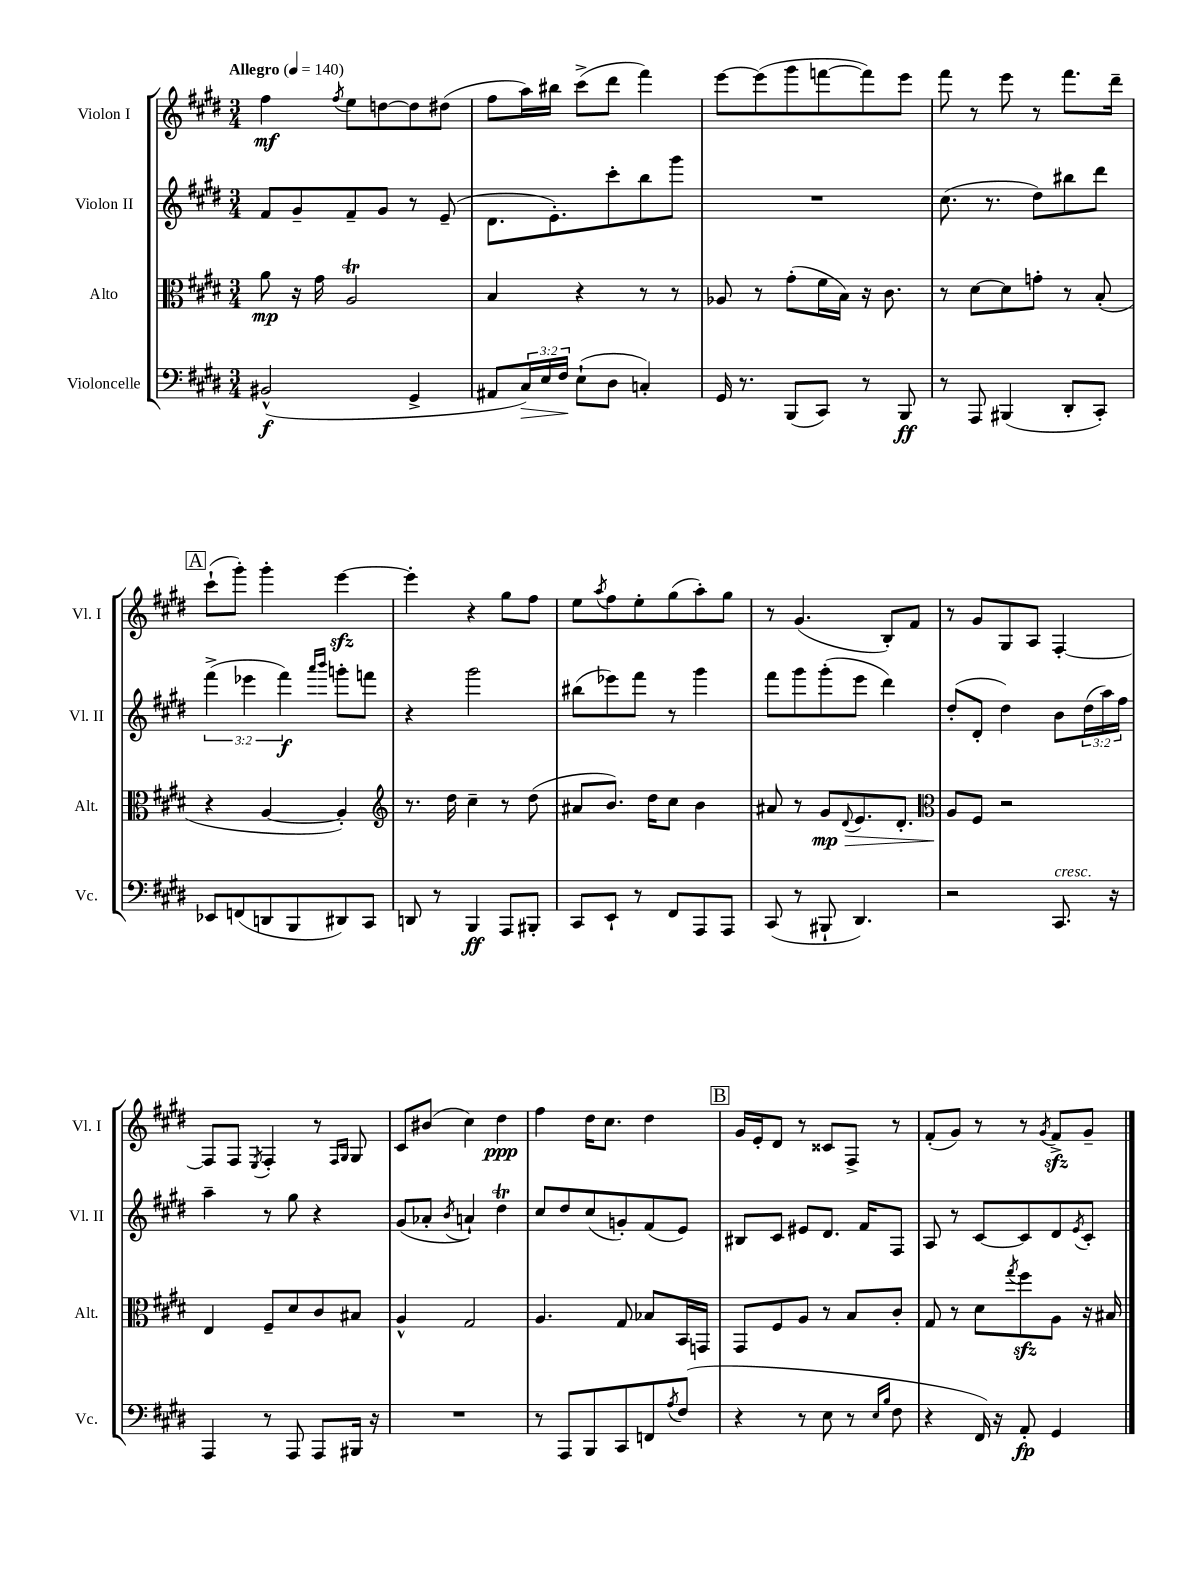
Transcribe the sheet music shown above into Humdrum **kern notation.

**kern	**kern	**kern	**kern
*staff4	*staff3	*staff2	*staff1
*clefF4	*clefC3	*clefG2	*clefG2
*k[f#c#g#d#]	*k[f#c#g#d#]	*k[f#c#g#d#]	*k[f#c#g#d#]
*M3/4	*M3/4	*M3/4	*M3/4
*MM140	*MM140	*MM140	*MM140
(2BB#^^/	8a\	8f#/L	4ff#\
.	16r	8g#~/	.
.	16g#\	.	.
.	.	.	8qff#/
.	2A/	8f#~/	8ee\L
.	.	8g#/J	[8dd\
4GG#^/	.	8r	8dd\]
.	.	(8e~/	(8dd#\J
=	=	=	=
8AA#/L	4B/	8.d#\L	8ff#\L
24C#/L)	.	.	16aa\L)
24E/	.	.	.
.	.	8.e'\)	16bb#\JJ
24F#/JJ	.	.	.
(8E`\L	4r	.	(8ccc#^\L
8D#\J	.	8ccc#'\	8ddd#\J
4C'/)	8r	8bb\	4fff#\)
.	8r	8ggg#\J	.
=	=	=	=
16GG#/	8A-/	2.r	[8eee\L
8.r	.	.	.
.	8r	.	(8eee\]
(8BBB/L	(8g#'\L	.	8ggg#\
8CC#/J)	16f#\L	.	[8fff\
.	16B\JJ)	.	.
8r	16r	.	8fff\])
.	8.c#\	.	.
8BBB/	.	.	8eee\J
=	=	=	=
8r	8r	(8.cc#\	8fff#\
8AAA/	[8d#\L	.	8r
.	.	8.r	.
(4BBB#/	8d#\]	.	8eee\
.	8g'\J	8dd#\L)	8r
8DD#'/L	8r	8bb#\	8.fff#\L
8CC#'/J)	(8B'/	8ddd#\J	.
.	.	.	16ddd#~\Jk
=	=	=	=
8EE-/L	4r	(6fff#^\	(8ccc#`\L
(8FF/	.	.	8ggg#'\J)
.	.	6eee-\	.
8DD/	[4A/	.	4ggg#'\
.	.	6fff#\)	.
8BBB/	.	.	.
.	.	16qqaaa/LL	.
.	.	16qqbbb/JJ	.
8DD#/)	4A'/])	8ggg'\L	[4eee\
8CC#/J	.	8fff\J	.
=	=	=	=
*	*clefG2	*	*
8DD/	8.r	4r	4eee'\]
8r	.	.	.
.	16dd#\	.	.
4BBB/	4cc#~\	2ggg#\	4r
8AAA/L	8r	.	8gg#\L
8BBB#'/J	(8dd#\	.	8ff#\J
=	=	=	=
8CC#/L	8a#/L	(8bb#\L	8ee\L
.	.	.	8qaa/
8EE`/J	8.b/J)	8eee-\)	8ff#\
8r	.	8fff#\J	8ee'\
.	16dd#\LK	.	.
8FF#/L	8cc#\J	8r	(8gg#\
8AAA/	4b\	4ggg#\	8aa'\)
8AAA/J	.	.	8gg#\J
=	=	=	=
(8CC#/	8a#/	8fff#\L	8r
8r	8r	8ggg#\	(4.g#/
8BBB#`/	8g#/L	(8ggg#'\	.
.	8qqd#/	.	.
4.DD#/)	8.e/	8eee\J	.
.	.	4ddd#\)	8B'/L)
.	8.d#'/J	.	.
.	.	.	8f#/J
=	=	=	=
*	*clefC3	*	*
2r	8A/L	(8dd#'/L	8r
.	8F#/J	8d#'/J	8g#/L
.	2r	4dd#\)	8G#/
.	.	.	8A/J
8.CC#/	.	8b\L	[4F#'/
.	.	(24dd#\L	.
.	.	24aa\)	.
16r	.	.	.
.	.	24ff#\JJ	.
=	=	=	=
4AAA/	4E/	4aa~\	8F#/]L
.	.	.	8F#/J
.	.	.	8qE/
8r	8F#~/L	8r	4F#'/
8AAA/	8d#/	8gg#\	.
8AAA/L	8c#/	4r	8r
.	.	.	16qqF#/LL
.	.	.	16qqG#/JJ
16BBB#/Jk	8B#/J	.	8G#/
16r	.	.	.
=	=	=	=
2.r	4A^^/	(8g#/L	8c#/L
.	.	8a-'/J	(8b#/J
.	.	8qb/	.
.	2G#/	4a`/)	4cc#\)
.	.	4dd#\	4dd#\
=	=	=	=
8r	4.A/	8cc#/L	4ff#\
8AAA/L	.	8dd#/	.
8BBB/	.	(8cc#/	16dd#\LK
.	.	.	8.cc#\J
8CC#/	8G#/	8g'/)	.
8FF/	8B-/L	(8f#/	4dd#\
8qA/	.	.	.
(8F#/J	16BB/L	8e/J)	.
.	16GG/JJ	.	.
=	=	=	=
4r	8GG#/L	8B#/L	16g#/LL
.	.	.	16e'/J
.	8F#/	8c#/J	8d#/J
8r	8A/J	8e#/L	8r
8E\	8r	8.d#/J	8c##/L
8r	8B/L	.	8F#^/J
.	.	16f#/LK	.
16qqE/LL	.	.	.
16qqB/JJ	.	.	.
8F#\	8c#'/J	8F#/J	8r
=	=	=	=
4r	8G#/	8A/	(8f#'/L
.	8r	8r	8g#/J)
16FF#/)	8d#\L	[8c#/L	8r
16r	.	.	.
.	8qgg#/	.	.
8AA'/	8ff#\	8c#/]	8r
.	.	.	8qg#/
4GG#/	8A\J	8d#/	8f#^/L
.	.	8qe/	.
.	16r	8c#'/J	8g#~/J
.	16B#/	.	.
==	==	==	==
*-	*-	*-	*-
